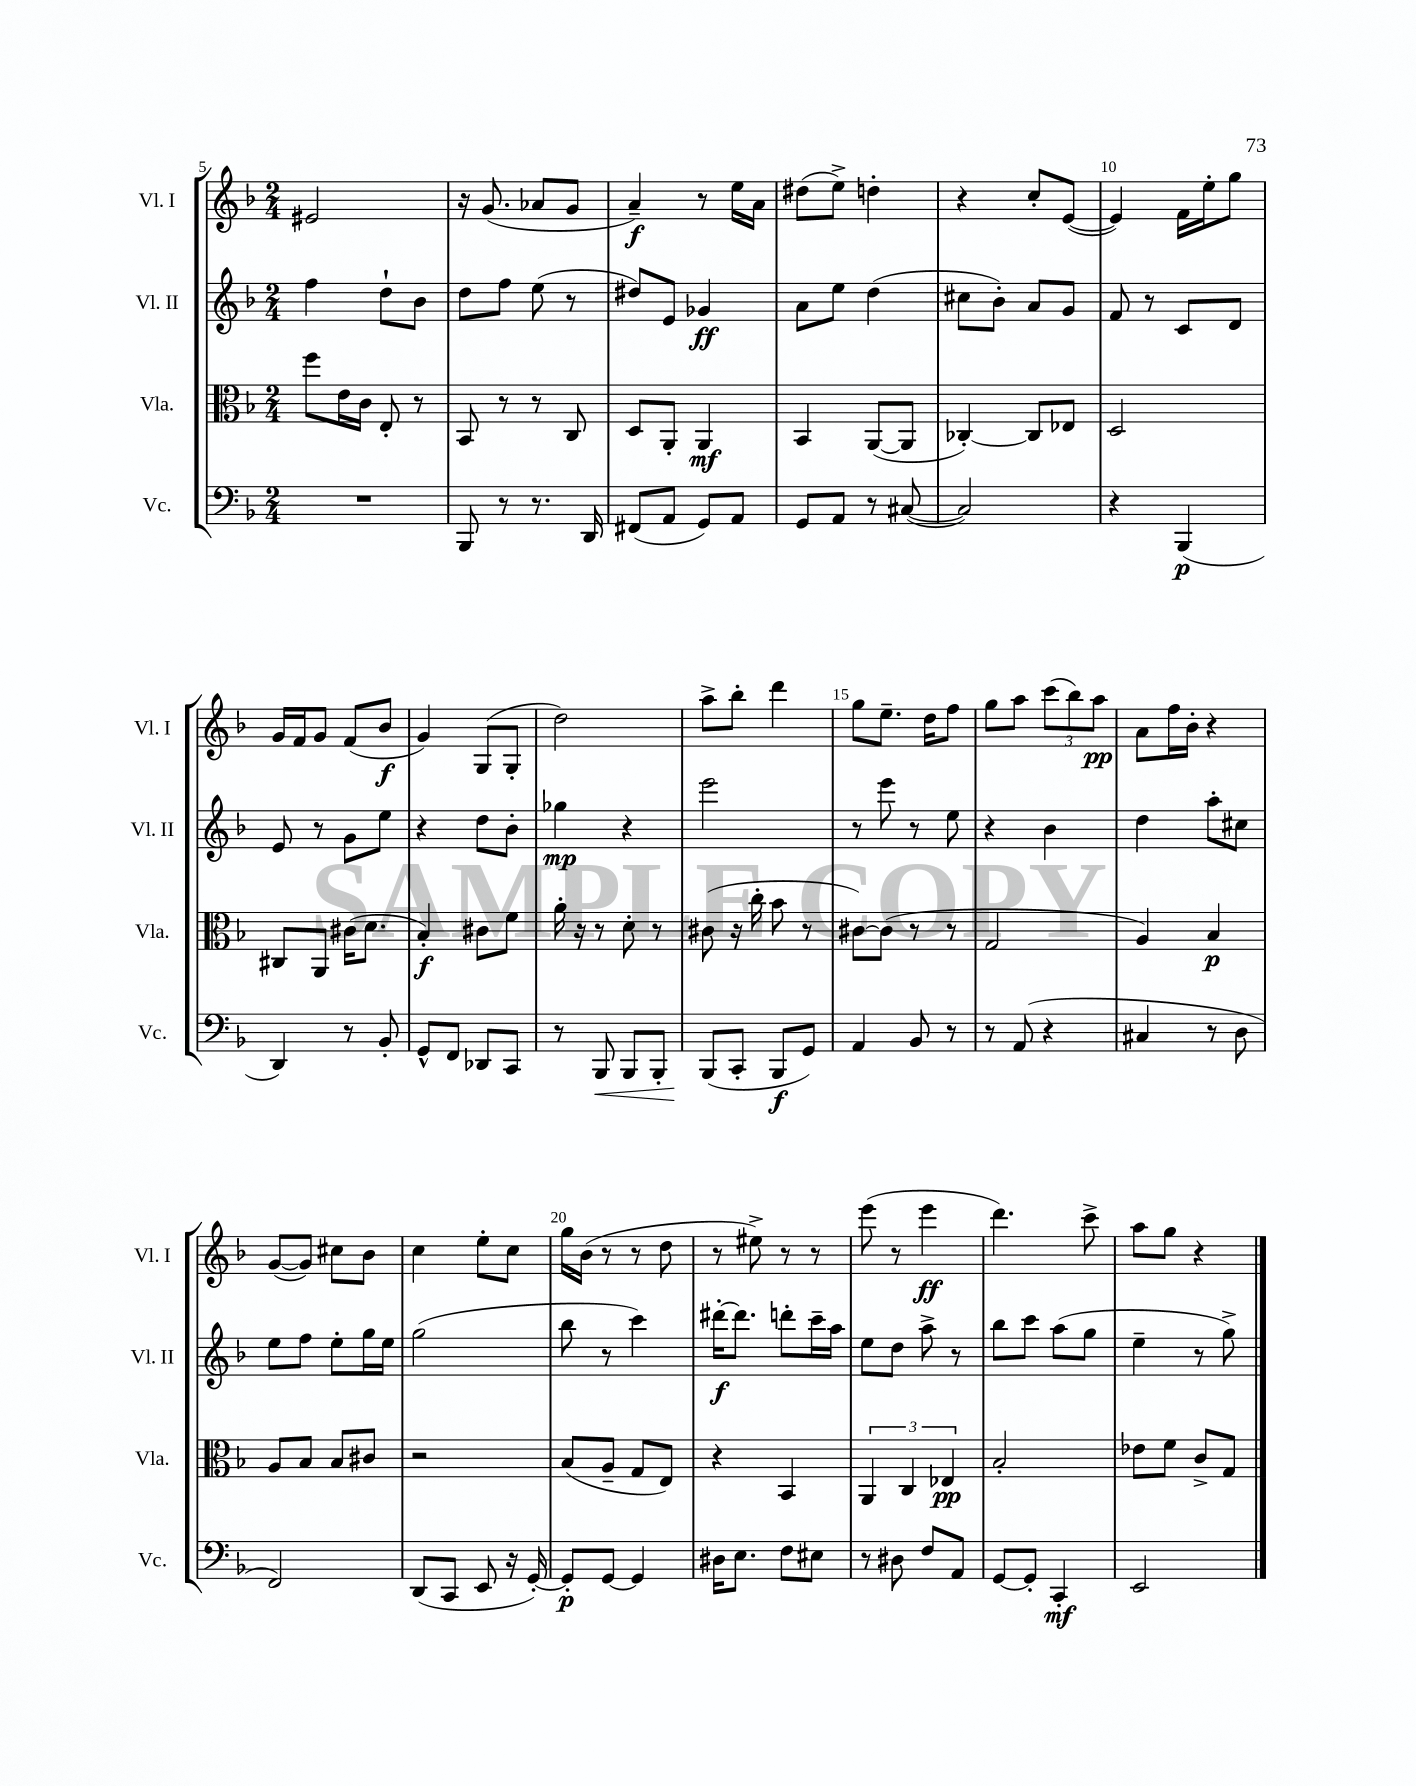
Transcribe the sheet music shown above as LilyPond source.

<<
\new StaffGroup <<
\new Staff = "s0" \with { instrumentName = "Vl. I" shortInstrumentName = "Vl. I" } {
    \clef treble \key f \major \numericTimeSignature \time 2/4
    eis'2 |
    r16 g'8.( aes'8 g'8 |
    a'4--\f) r8 e''16 a'16 |
    dis''8( e''8->) d''4-. |
    r4 c''8-. e'8~( |
    e'4) f'16 e''16-. g''8 |
    g'16 f'16 g'8 f'8( bes'8\f |
    g'4) g8( g8-. |
    d''2) |
    a''8-> bes''8-. d'''4 |
    g''8 e''8.-- d''16 f''8 |
    g''8 a''8 \tuplet 3/2 { c'''8( bes''8) a''8\pp } |
    a'8 f''16 bes'16-. r4 |
    g'8~( g'8) cis''8 bes'8 |
    c''4 e''8-. c''8 |
    g''16 bes'16( r8 r8 d''8 |
    r8 eis''8->) r8 r8 |
    e'''8( r8 e'''4\ff |
    d'''4.) c'''8-> |
    a''8 g''8 r4 \bar "|." |
}
\new Staff = "s1" \with { instrumentName = "Vl. II" shortInstrumentName = "Vl. II" } {
    \clef treble \key f \major \numericTimeSignature \time 2/4
    f''4 d''8-! bes'8 |
    d''8 f''8 e''8( r8 |
    dis''8) e'8 ges'4\ff |
    a'8 e''8 d''4( |
    cis''8 bes'8-.) a'8 g'8 |
    f'8 r8 c'8 d'8 |
    e'8 r8 g'8 e''8 |
    r4 d''8 bes'8-. |
    ges''4\mp r4 |
    e'''2 |
    r8 e'''8 r8 e''8 |
    r4 bes'4 |
    d''4 a''8-. cis''8 |
    e''8 f''8 e''8-. g''16 e''16 |
    g''2( |
    bes''8 r8 c'''4) |
    dis'''16~-.\f dis'''8. d'''8-. c'''16-- a''16 |
    e''8 d''8 a''8-> r8 |
    bes''8 c'''8 a''8( g''8 |
    e''4-- r8 g''8->) \bar "|." |
}
\new Staff = "s2" \with { instrumentName = "Vla." shortInstrumentName = "Vla." } {
    \clef alto \key f \major \numericTimeSignature \time 2/4
    f''8 e'16 c'16 e8-. r8 |
    bes,8 r8 r8 c8 |
    d8 a,8-. a,4\mf |
    bes,4 a,8~( a,8 |
    ces4~-.) ces8 ees8 |
    d2 |
    cis8 a,8 cis'16( d'8. |
    bes4-.\f) cis'8 f'8 |
    a'16-. r16 r8 d'8-. r8 |
    cis'8( r16 c''16-. bes'8 r8 |
    cis'8~) cis'8( r8 r8 |
    g2 |
    a4) bes4\p |
    a8 bes8 bes8 cis'8 |
    r2 |
    bes8( a8-- g8 e8) |
    r4 bes,4 |
    \tuplet 3/2 { a,4 c4 ees4\pp } |
    bes2-. |
    ees'8 f'8 c'8-> g8 \bar "|." |
}
\new Staff = "s3" \with { instrumentName = "Vc." shortInstrumentName = "Vc." } {
    \clef bass \key f \major \numericTimeSignature \time 2/4
    R2 |
    bes,,8 r8 r8. d,16 |
    fis,8( a,8 g,8) a,8 |
    g,8 a,8 r8 cis8~( |
    cis2) |
    r4 bes,,4\p( |
    d,4) r8 bes,8-. |
    g,8-^ f,8 des,8 c,8 |
    r8 bes,,8\< bes,,8 bes,,8-. |
    bes,,8\!( c,8-. bes,,8\f g,8) |
    a,4 bes,8 r8 |
    r8 a,8( r4 |
    cis4 r8 d8 |
    f,2) |
    d,8( c,8 e,8 r16 g,16~-.) |
    g,8-.\p g,8~ g,4 |
    dis16 e8. f8 eis8 |
    r8 dis8 f8 a,8 |
    g,8~ g,8-. c,4-.\mf |
    e,2 \bar "|." |
}
>>
>>
\layout { \context { \Score currentBarNumber = #5 \override BarNumber.break-visibility = ##(#f #t #t) barNumberVisibility = #(every-nth-bar-number-visible 5) } }
